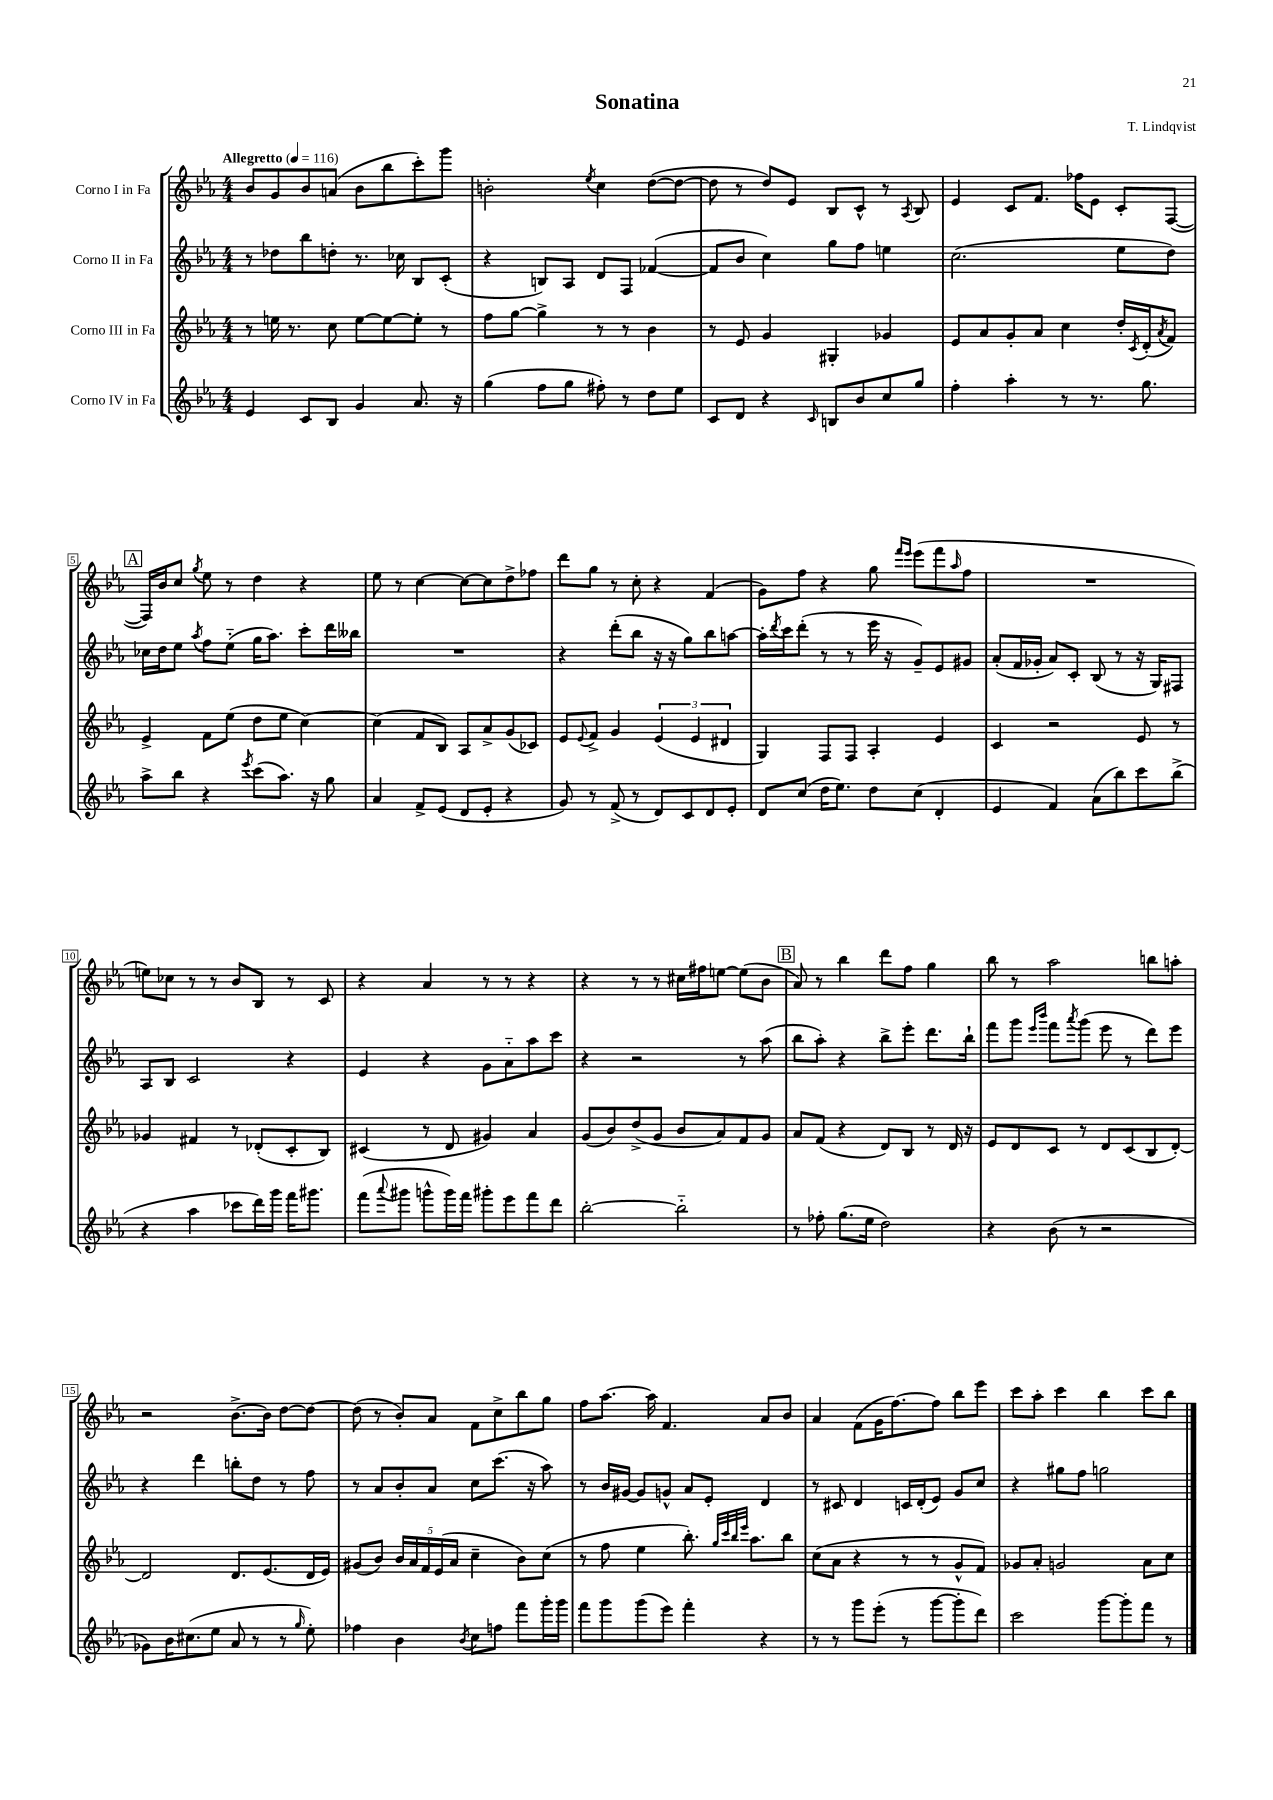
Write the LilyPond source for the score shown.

\header { title = "Sonatina" composer = "T. Lindqvist" }
<<
\new StaffGroup <<
\new Staff = "s0" \with { instrumentName = "Corno I in Fa" } {
    \clef treble \key ees \major \numericTimeSignature \time 4/4 \tempo "Allegretto" 4 = 116
    bes'8 g'8 bes'8 a'8( bes'8 bes''8 c'''8-.) g'''8 |
    b'2-. \acciaccatura { ees''8 } c''4 d''8~( d''8~ |
    d''8 r8 d''8) ees'8 bes8 c'8-^ r8 \acciaccatura { aes8 } bes8 |
    ees'4 c'8 f'8. fes''16 ees'8 c'8-. f8~( |
    \mark \markup { \box "A" } f16) bes'16 c''8 \acciaccatura { g''8 } ees''8 r8 d''4 r4 |
    ees''8 r8 c''4~ c''8~ c''8 d''8-> fes''8 |
    d'''8 g''8 r8 c''8-. r4 f'4( |
    g'8) f''8 r4 g''8 \grace { f'''16 ees'''16 } ees'''8( f'''8 \grace { aes''16 } f''8 |
    R1 |
    e''8) ces''8 r8 r8 bes'8 bes8 r8 c'8 |
    r4 aes'4 r8 r8 r4 |
    r4 r8 r8 cis''16 fis''16 e''8~ e''8( bes'8 |
    \mark \markup { \box "B" } aes'8) r8 bes''4 d'''8 f''8 g''4 |
    bes''8 r8 aes''2 b''8 a''8-. |
    r2 bes'8.~-> bes'16 d''8~ d''8~ |
    d''8( r8 bes'8-.) aes'8 f'8 c''8-> bes''8 g''8 |
    f''8 aes''8.~ aes''16 f'4. aes'8 bes'8 |
    aes'4 f'8( g'16 f''8.~) f''8 bes''8 ees'''8 |
    c'''8 aes''8-. c'''4 bes''4 c'''8 bes''8 \bar "|." |
}
\new Staff = "s1" \with { instrumentName = "Corno II in Fa" } {
    \clef treble \key ees \major \numericTimeSignature \time 4/4
    r8 des''8 bes''8 d''8-. r8. ces''16 bes8 c'8-.( |
    r4 b8) aes8 d'8 f8 fes'4~( |
    fes'8 bes'8 c''4) g''8 f''8 e''4 |
    c''2.( ees''8 d''8) |
    \mark \markup { \box "A" } ces''16 d''16 ees''8 \acciaccatura { aes''8 } f''8 ees''8-_( g''16 aes''8.) c'''8-. d'''16 beses''16 |
    R1 |
    r4 d'''8-.( bes''8 r16 r16 g''8) bes''8 a''8~ |
    a''16-. \acciaccatura { d'''8 } c'''16 d'''8-.( r8 r8 ees'''16 r16 g'8--) ees'8 gis'8 |
    aes'8-.( f'16 ges'16-. aes'8) c'8-. bes8( r8 r16 g16) fis8 |
    aes8 bes8 c'2 r4 |
    ees'4 r4 g'8 aes'8-_ aes''8 c'''8 |
    r4 r2 r8 aes''8( |
    \mark \markup { \box "B" } bes''8 aes''8-.) r4 bes''8-> ees'''8-. d'''8. bes''16-! |
    f'''8 g'''8 \grace { ees'''16 bes'''16 } f'''8 \acciaccatura { aes'''8 } g'''8( ees'''8 r8 d'''8) ees'''8 |
    r4 d'''4 b''8-. d''8 r8 f''8 |
    r8 aes'8 bes'8-. aes'8 c''8 c'''8.( r16 aes''8) |
    r8 bes'16 gis'16~ gis'8 g'8-^ aes'8 ees'8-. d'4 |
    r8 cis'8 d'4 c'16 d'16-.( ees'8) g'8 c''8 |
    r4 gis''8 f''8 g''2 \bar "|." |
}
\new Staff = "s2" \with { instrumentName = "Corno III in Fa" } {
    \clef treble \key ees \major \numericTimeSignature \time 4/4
    r8 e''16 r8. c''8 e''8~ e''8~ e''8-. r8 |
    f''8 g''8~ g''4-> r8 r8 bes'4 |
    r8 ees'8 g'4 gis4-. ges'4 |
    ees'8 aes'8 g'8-. aes'8 c''4 d''16-. \acciaccatura { c'8 } d'16-.( \acciaccatura { aes'8 } f'8) |
    \mark \markup { \box "A" } ees'4-> f'8 ees''8( d''8 ees''8 c''4~) |
    c''4( f'8 bes8) aes8 aes'8-> g'8( ces'8) |
    ees'8 \appoggiatura { ees'8 } f'8-> g'4 \tuplet 3/2 { ees'4( ees'4 dis'4 } |
    g4) f8 f8 aes4-. ees'4 |
    c'4 r2 ees'8 r8 |
    ges'4 fis'4 r8 des'8-.( c'8-. bes8) |
    cis'4( r8 d'8 gis'4) aes'4 |
    g'8( bes'8) d''8->( g'8 bes'8 aes'8) f'8 g'8 |
    \mark \markup { \box "B" } aes'8 f'8( r4 d'8) bes8 r8 d'16 r16 |
    ees'8 d'8 c'8 r8 d'8 c'8( bes8 d'8~-.) |
    d'2 d'8. ees'8.( d'16 ees'16) |
    gis'8( bes'8) \tuplet 5/4 { bes'16 aes'16 f'16 ees'16( aes'16 } c''4-- bes'8) c''8( |
    r8 f''8 ees''4 bes''8.-.) \grace { g''32 c'''32 bes''32 ees'''32 } aes''8. bes''8 |
    c''8( aes'8 r4 r8 r8 g'8-^ f'8) |
    ges'8 aes'8-. g'2 aes'8 c''8 \bar "|." |
}
\new Staff = "s3" \with { instrumentName = "Corno IV in Fa" } {
    \clef treble \key ees \major \numericTimeSignature \time 4/4
    ees'4 c'8 bes8 g'4 aes'8. r16 |
    g''4( f''8 g''8 fis''8-.) r8 d''8 ees''8 |
    c'8 d'8 r4 \grace { c'16 } b8 bes'8 c''8 g''8 |
    f''4-. aes''4-. r8 r8. g''8. |
    \mark \markup { \box "A" } aes''8-> bes''8 r4 \acciaccatura { ees'''8 } c'''8( aes''8.) r16 g''8 |
    aes'4 f'8-> ees'8( d'8 ees'8-. r4 |
    g'8) r8 f'8->( r8 d'8) c'8 d'8 ees'8-. |
    d'8 c''8( d''16 ees''8.) d''8 c''8( d'4-. |
    ees'4 f'4) aes'8( bes''8) c'''8 bes''8->( |
    r4 aes''4 ces'''8 d'''16) g'''16 f'''16 gis'''8. |
    f'''8( \appoggiatura { aes'''8 } gis'''8 g'''8-^ g'''16) f'''16 gis'''8-. ees'''8 f'''8 d'''8 |
    bes''2~-. bes''2-_ |
    \mark \markup { \box "B" } r8 fes''8-. g''8.( ees''16 d''2) |
    r4 bes'8( r8 r2 |
    ges'8) bes'16 cis''8.( ees''8 aes'8 r8 r8 \grace { g''16 } ees''8-.) |
    fes''4 bes'4 \acciaccatura { bes'8 } c''8 f''8 f'''8 g'''16-. g'''16 |
    f'''8 g'''8 g'''8( ees'''8) f'''4-. r4 |
    r8 r8 g'''8 ees'''8-.( r8 g'''8~ g'''8-. d'''8) |
    c'''2 g'''8~ g'''8-. f'''8 r8 \bar "|." |
}
>>
>>
\layout { \context { \Score \override BarNumber.stencil = #(make-stencil-boxer 0.1 0.3 ly:text-interface::print) } }
